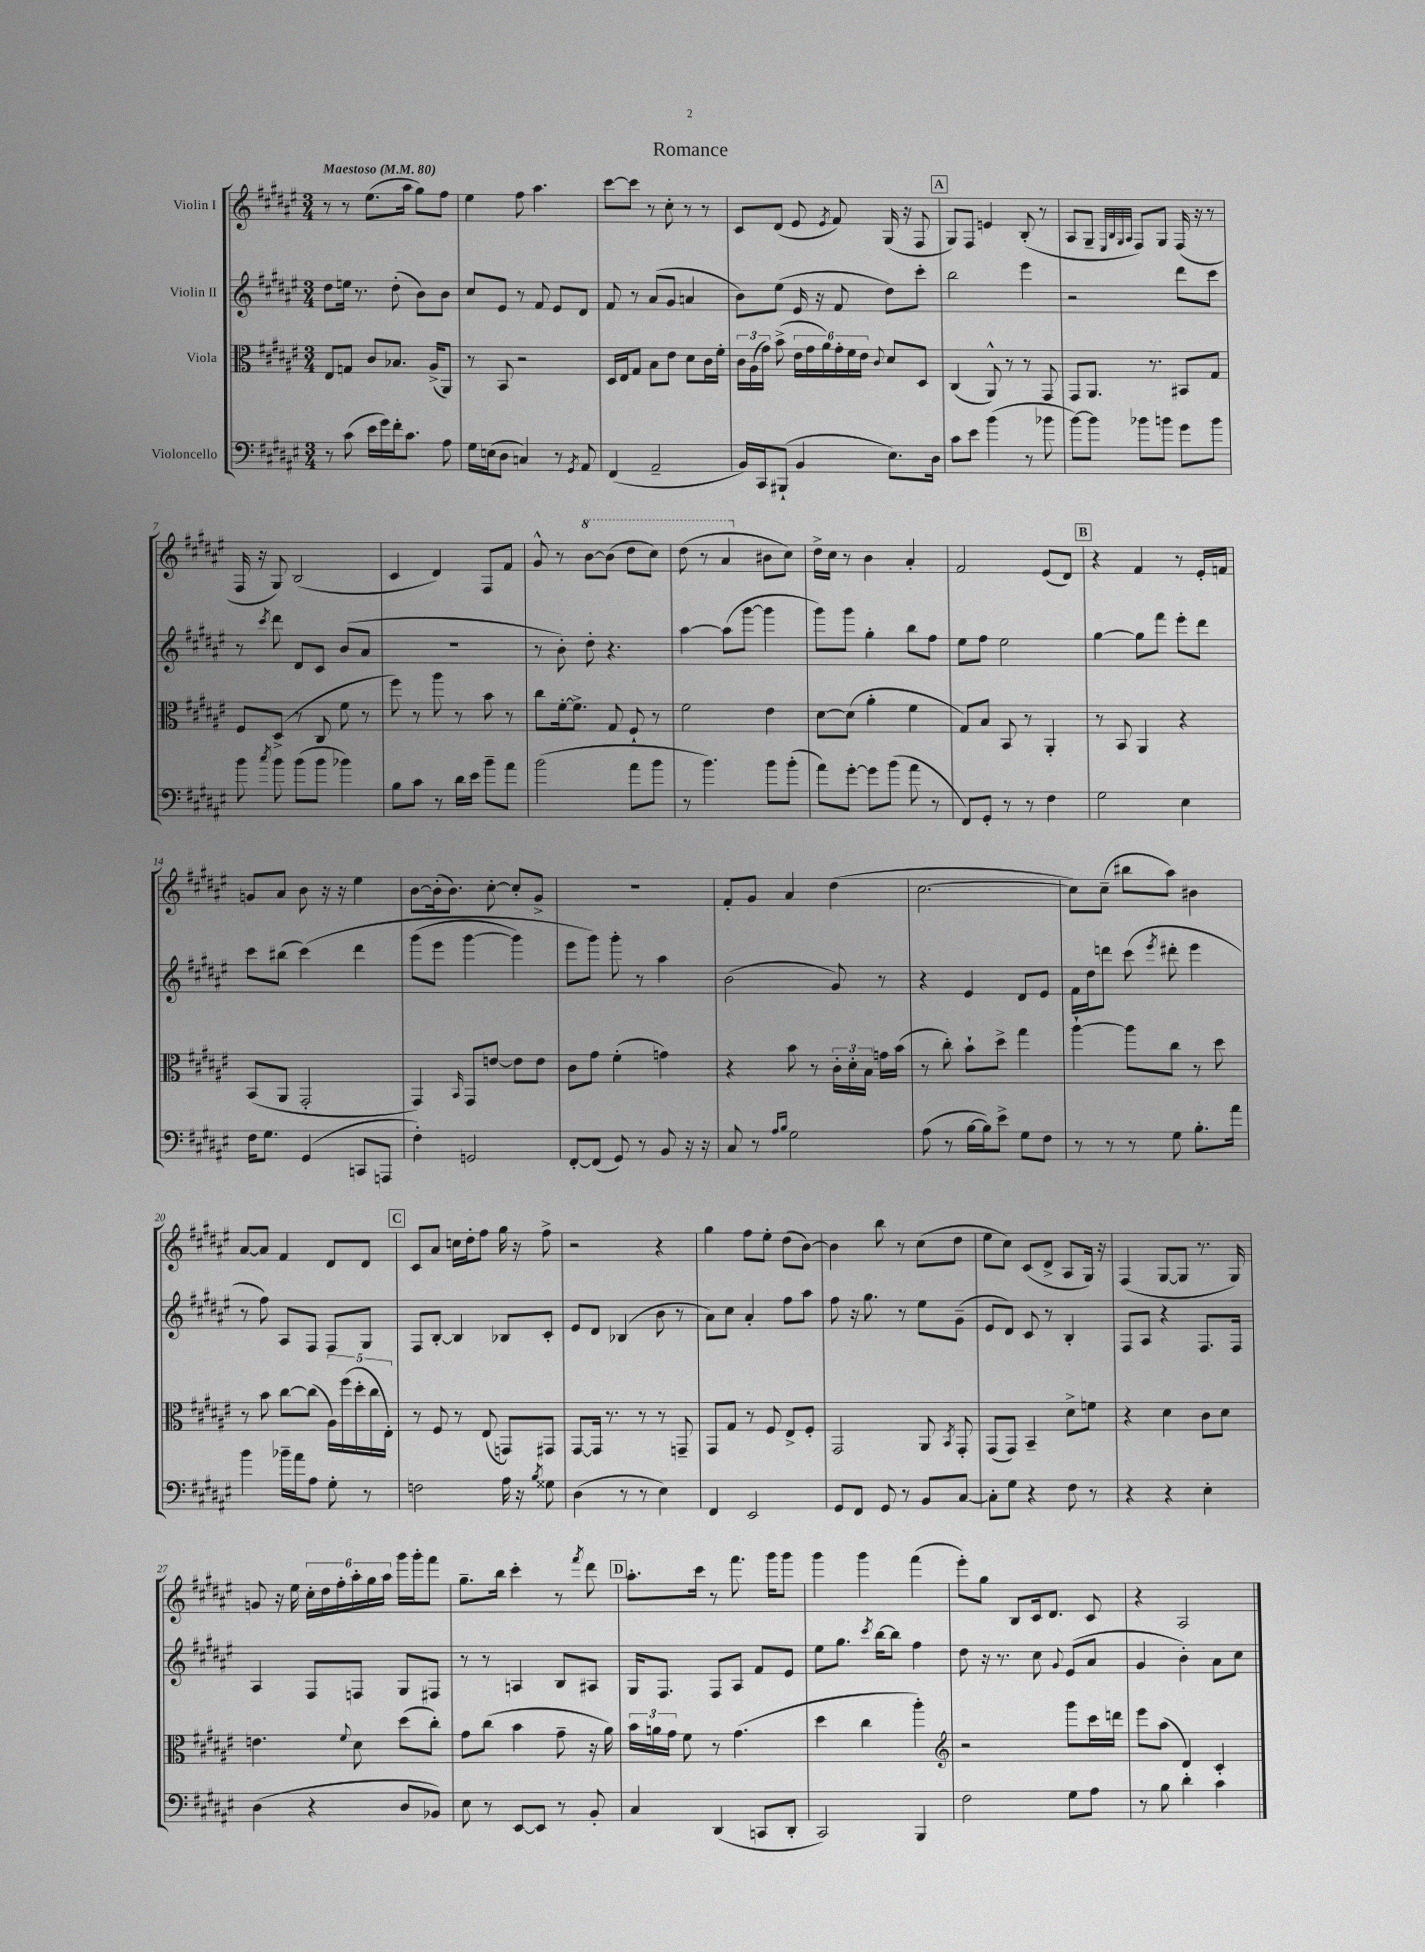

**kern	**kern	**kern	**kern
*staff4	*staff3	*staff2	*staff1
*clefF4	*clefC3	*clefG2	*clefG2
*k[f#c#g#d#a#e#]	*k[f#c#g#d#a#e#]	*k[f#c#g#d#a#e#]	*k[f#c#g#d#a#e#]
*M3/4	*M3/4	*M3/4	*M3/4
*MM80	*MM80	*MM80	*MM80
8r	8E#/L	8dd#\L	8r
(8c#\	8G/J	16ee\Jk	8r
.	.	8.r	.
16e#\LL	8c#/L	.	(8.ee#\L
16g#\)	.	.	.
16f#'\J	8.B-/J	(8dd#'\	.
8.c#\J	.	.	16aa#\Jk
.	.	8b\L)	8gg#\L)
.	(16A#^/LK	.	.
8A#\	8AA#/J)	8b\J	8ff#\J
=	=	=	=
16G#\LL	8r	8cc#/L	4ee#\
(16E\J	.	.	.
8D#\J	8BB/	8e#/J	.
4C/)	2r	8r	8ff#\
.	.	8f#/	4.aa#\
8r	.	8e#/L	.
8qGG#/	.	.	.
8AA#/	.	8d#/J	.
=	=	=	=
(4FF#/	16D#/LL	8f#/	[8ccc#\L
.	16E#/J	.	.
.	8G#/J	8r	8ccc#\]J
2AA#~/	8B\L	(8a#/L	8r
.	8e#\J	8g#/J	8cc#'\
.	8d#\L	4a/	8r
.	16c#\L	.	8r
.	16f#'\JJ	.	.
=	=	=	=
16BB/LL)	24c#\LL	8b\L)	8c#/L
.	(24A#\	.	.
16CC#/J	.	.	.
.	24g#\JJ)	.	.
(8BBB#`/J	(8b^\	(8ee#\J	(8d#/J
4BB/	24e#\LL	16e#/	8e#/
.	24g#\	.	.
.	.	16r	.
.	24a#\)	.	.
.	.	.	8qe#/
.	24g#'\	8f#/	8f#/)
.	24f#\	.	.
.	24e#\JJ	.	.
.	8qqc#/	.	.
8.E#\L)	8d#/L	8dd#\L)	(16G#/
.	.	.	16r
.	8D#/J	8ccc#'\J	8F#/
16D#\Jk	.	.	.
=	=	=	=
8c#\L	(4C#/	2bb\	8G#/L)
8e#\J	.	.	8F#/J
(4b\	8AA#^^/)	.	4e/
.	8r	.	.
8r	8r	4eee#\	(8B'/
8b-\	8GG#/	.	8r
=	=	=	=
[8b\L)	8GG#/L	2r	8A#/L
8b\]J	8.AA#/J	.	8G#~/J
.	.	.	32qqE#/LLL
.	.	.	32qqB/
.	.	.	32qqG#/
.	.	.	32qqA#/JJJ
8b-\L	.	.	8F#/L)
.	8.r	.	.
8b\J	.	.	8G#/J
8g#\L	8BB#/L	8ddd#\L	(16F#/
.	.	.	16r
8b\J	8G#/J	8ccc#\J	8r
=	=	=	=
8b\	8F#/L	8r	16F#/
.	.	.	16r
8qcc#/	.	8qccc#/	.
8b\	(8D#^/J	8ddd#\	8G#/)
(8b\L	8r	8d#/L	(2B/
8b\J	8C#/	8c#/J	.
4b-\)	8f#\	(8b/L	.
.	8r	8a#/J	.
=	=	=	=
8B\L	8ff#\)	2.r	4c#/
8c#\J	8r	.	.
8r	8aa#\	.	4d#/)
16d#\LL	8r	.	.
16e#\JJ	.	.	.
8b~\L	8b\	.	8F#/L
8a#\J	8r	.	8f#/J
=	=	=	=
(2b\	8cc#\L	8r	8g#^^/
.	[16f#'\k	8b'\)	8r
.	8.f#^\]J	.	.
.	.	8dd#'\	[8bb\L
.	8G#/	4.r	(8bb\]J
8a#\L	8F#`/	.	8ddd#\L
8b\J	8r	.	8ccc#\J)
=	=	=	=
8r	2f#\	[4aa#\	(8ddd#\
4.b\)	.	.	8r
.	.	(8aa#\]L	4aa#/
.	.	[8ggg#\J	.
8b\L	4e#\	4ggg#\]	8b#\L
(8b'\J	.	.	8cc#\J)
=	=	=	=
8a#\L)	[8d#\L	8ggg#\L)	16dd#^\LL
.	.	.	16cc#\JJ
[8g#'\J	(8d#\]J	8ggg#\J	8r
8g#\]L	4a#'\	4gg#'\	4b\
(8b\J	.	.	.
8a#\	4f#\	8bb\L	4a#'/
8r	.	8ff#\J	.
=	=	=	=
8FF#/L)	8G#/L)	8ee#\L	2f#/
8GG#'/J	8B/J	8ff#\J	.
8r	8BB/	2ee#\	.
8r	8r	.	.
4F#\	4AA#'/	.	(8e#/L
.	.	.	8d#/J)
=	=	=	=
2G#\	8r	[4gg#\	4r
.	8BB/	.	.
.	4AA#/	8gg#\]L	4f#/
.	.	8fff#\J	.
4E#\	4r	8eee#'\L	8r
.	.	8ddd#\J	16e#'/LL
.	.	.	16f/JJ
=	=	=	=
16F#\LK	(8BB/L	8ccc#\L	8g/L
8.G#\J	.	.	.
.	8AA#/J	(8bb#\J	8a#/J
(4GG#/	2GG#'/	&(4ccc#\)	8b\
.	.	.	16r
.	.	.	16r
8CC/L	.	4ddd#\	4ee#\
8AAA/J	.	.	.
=	=	=	=
4F#'\)	4GG#/)	(8ggg#\L	[8b\L
.	.	8eee#\J	(16b'\]k
.	.	.	8.b\J)
.	16qqBB/	.	.
2GG/	8GG#/L	[4ggg#\	.
.	[8e/J	.	[8cc#'\
.	8e\]L	4ggg#\])	8cc#'/]L
.	8e\J	.	8g#^/J
=	=	=	=
[8FF#'/L	8c#\L	8eee#\L	2.r
(8FF#/]J	8g#\J	8ggg#\J&)	.
8GG#/)	(4f#'\	8ggg#'\	.
8r	.	8r	.
8BB/	4g\)	4aa#\	.
16r	.	.	.
16r	.	.	.
=	=	=	=
8C#/	4r	(2b\	8f#'/L
8r	.	.	8g#/J
16qqA#/LL	.	.	.
16qqB/JJ	.	.	.
2G#\	8b\	.	4a#/
.	8r	.	.
.	24c#'\LL	8g#/)	(4dd#\
.	24d#'\	.	.
.	24B\JJ	.	.
.	16g\LL	8r	.
.	(16b\JJ	.	.
=	=	=	=
(8A#\	8r	4r	[2.cc#\
8r	8cc#'\)	.	.
[16B\LL	8b`\L	4e#/	.
16B\]J)	.	.	.
8e#^\J	8dd#^\J	.	.
8G#\L	4gg#\	8d#/L	.
8F#\J	.	8e#/J	.
=	=	=	=
8r	[4aa#`\	16f#\LL	8cc#\]L)
.	.	16dd#\J	.
8r	.	8ddd\J	(8cc#~\J
8r	8aa#\]L	(8ccc#\	8bb#\L
.	.	8qeee#/	.
8G#\	8cc#\J	8ddd#'\	8aa#\J)
8.B'\L	8r	4eee#\	4b#\
.	8dd#\	.	.
16a#\Jk	.	.	.
=	=	=	=
4b\	8r	8r	[8a#/L
.	8b\	8ff#\)	8a#/]J
16b-~\LL	[8cc#\L	8A#/L	4f#/
16a#\J	.	.	.
8A#\J	(8cc#\]J	8F#/J	.
8G#'\	20A#\LL)	8F#/L	8d#/L
.	(20ff#\	.	.
.	20dd#'\	.	.
8r	.	8G#/J	8d#/J
.	20cc#\	.	.
.	20E#'\JJ)	.	.
=	=	=	=
2F\	8r	8F#/L	8c#/L
.	8F#/	[8B'/J	8a#/J
.	8r	4B/]	16cc\LL
.	.	.	16dd#'\J
.	(8E#/	.	8ff#\J
16A#\	8GG/L)	8B-/L	16gg#\
16r	.	.	16r
8qB/	.	.	.
8G##\	8GG#/J	8c#'/J	8ff#^\
=	=	=	=
(4D#\	[8GG#/L	8e#/L	2r
.	16GG#/]Jk	8d#/J	.
.	8.r	.	.
8r	.	(4B-/	.
8r	8r	.	.
4E#\)	8r	8b\	4r
.	8GG~/	8r	.
=	=	=	=
4FF#/	8GG#/L	8a#\L)	4gg#\
.	8G#/J	8cc#\J	.
2EE#/	8r	4a#'/	8ff#\L
.	8F#/	.	8ee#'\J
.	8E#^/L	8ff#\L	(8dd#\L
.	8F#'/J	8aa#\J	[8b\J)
=	=	=	=
8GG#/L	2GG#/	8ff#\	4b\]
8FF#/J	.	16r	.
.	.	8.gg#\	.
8GG#/	.	.	8bb\
8r	.	8r	8r
8BB/L	8AA#/	8ee#\L	(8cc#\L
.	8qBB/	.	.
[8C#/J	8GG#'/	(8g#~\J	8dd#\J
=	=	=	=
8C#'\]L	(8GG#/L	8e#/L	8ee#\L
8G#\J	8GG#/J)	8d#/J)	8cc#\J)
4r	4BB~/	8c#/	(8c#/L
.	.	8r	8d#^/J
8F#\	8d#^\L	4B'/	8A#/L
8r	8f\J	.	16G#/Jk)
.	.	.	16r
=	=	=	=
4r	4r	8F#/L	(4F#/
.	.	8A#/J	.
4r	4d#\	4r	[8G#/L
.	.	.	8G#/]J
4E#'\	8c#\L	8.F#/L	8.r
.	8d#\J	.	.
.	.	16F#/Jk	16G#/)
=	=	=	=
(4D#\	4.e\	4A#/	8g/
.	.	.	16r
.	.	.	16ee#\
4r	.	8F#/L	24cc#'\LL
.	.	.	24dd#\
.	.	.	24ff#'\
.	8qqf#/	.	.
.	8d#\	8F/J	24aa#'\
.	.	.	24gg#\
.	.	.	24aa#\JJ
8D#/L	(8dd#\L	8G#/L	16ggg#\LL
.	.	.	16ggg#'\J
8BB-/J)	8cc#'\J)	8F#/J	8fff#\J
=	=	=	=
8E#\	8g#\L	8r	8.gg#~\L
8r	(8cc#\J	8r	.
.	.	.	16bb\Jk
[8EE#/L	4b\	4A/	4ccc#'\
8EE#/]J	.	.	.
8r	8g#~\	8B/L	8r
.	.	.	8qfff#/
8BB'/	16r	8A#/J	8ddd#\
.	16a#\)	.	.
=	=	=	=
4C#/	24b\LL	16G#/LK	8.aa#'\L
.	24a\	.	.
.	.	8.F#/J	.
.	24g#\JJ	.	.
.	8f#\	.	.
.	.	.	16ccc#\Jk
(4DD#/	8r	8F#/L	8r
.	(4.g#\	8A#/J	8.fff#\
8CC/L	.	8f#/L	.
.	.	.	16ggg#\LK
8DD#'/J	.	8e#/J	8ggg#\J
=	=	=	=
2CC#/)	4dd#\	8ee#\L	4ggg#\
.	.	8.gg#\J	.
.	4cc#\	.	4ggg#\
.	.	8qccc#/	.
.	.	[16bb\LK	.
.	.	8bb\]J	.
4BBB/	4aa#'\)	4ff#\	(4fff#\
=	=	=	=
*	*clefG2	*	*
2F#\	2r	8dd#\	8eee#'\L)
.	.	16r	8gg#\J
.	.	8.r	.
.	.	.	8B/L
.	.	8cc#\	16c#/k
.	.	.	8.d#/J
.	.	8qqg#/	.
8G#\L	8ggg#\L	(8e#/L	.
8A#\J	16ccc#\L	8a#/J	8c#/
.	16ddd\JJ	.	.
=	=	=	=
8r	8eee#\L	4g#/	4r
8B\	(8aa#\J	.	.
4d#'\	4d#/)	4b'\)	2A#/
4c#\	4c#'/	8a#\L	.
.	.	8cc#\J	.
==	==	==	==
*-	*-	*-	*-
